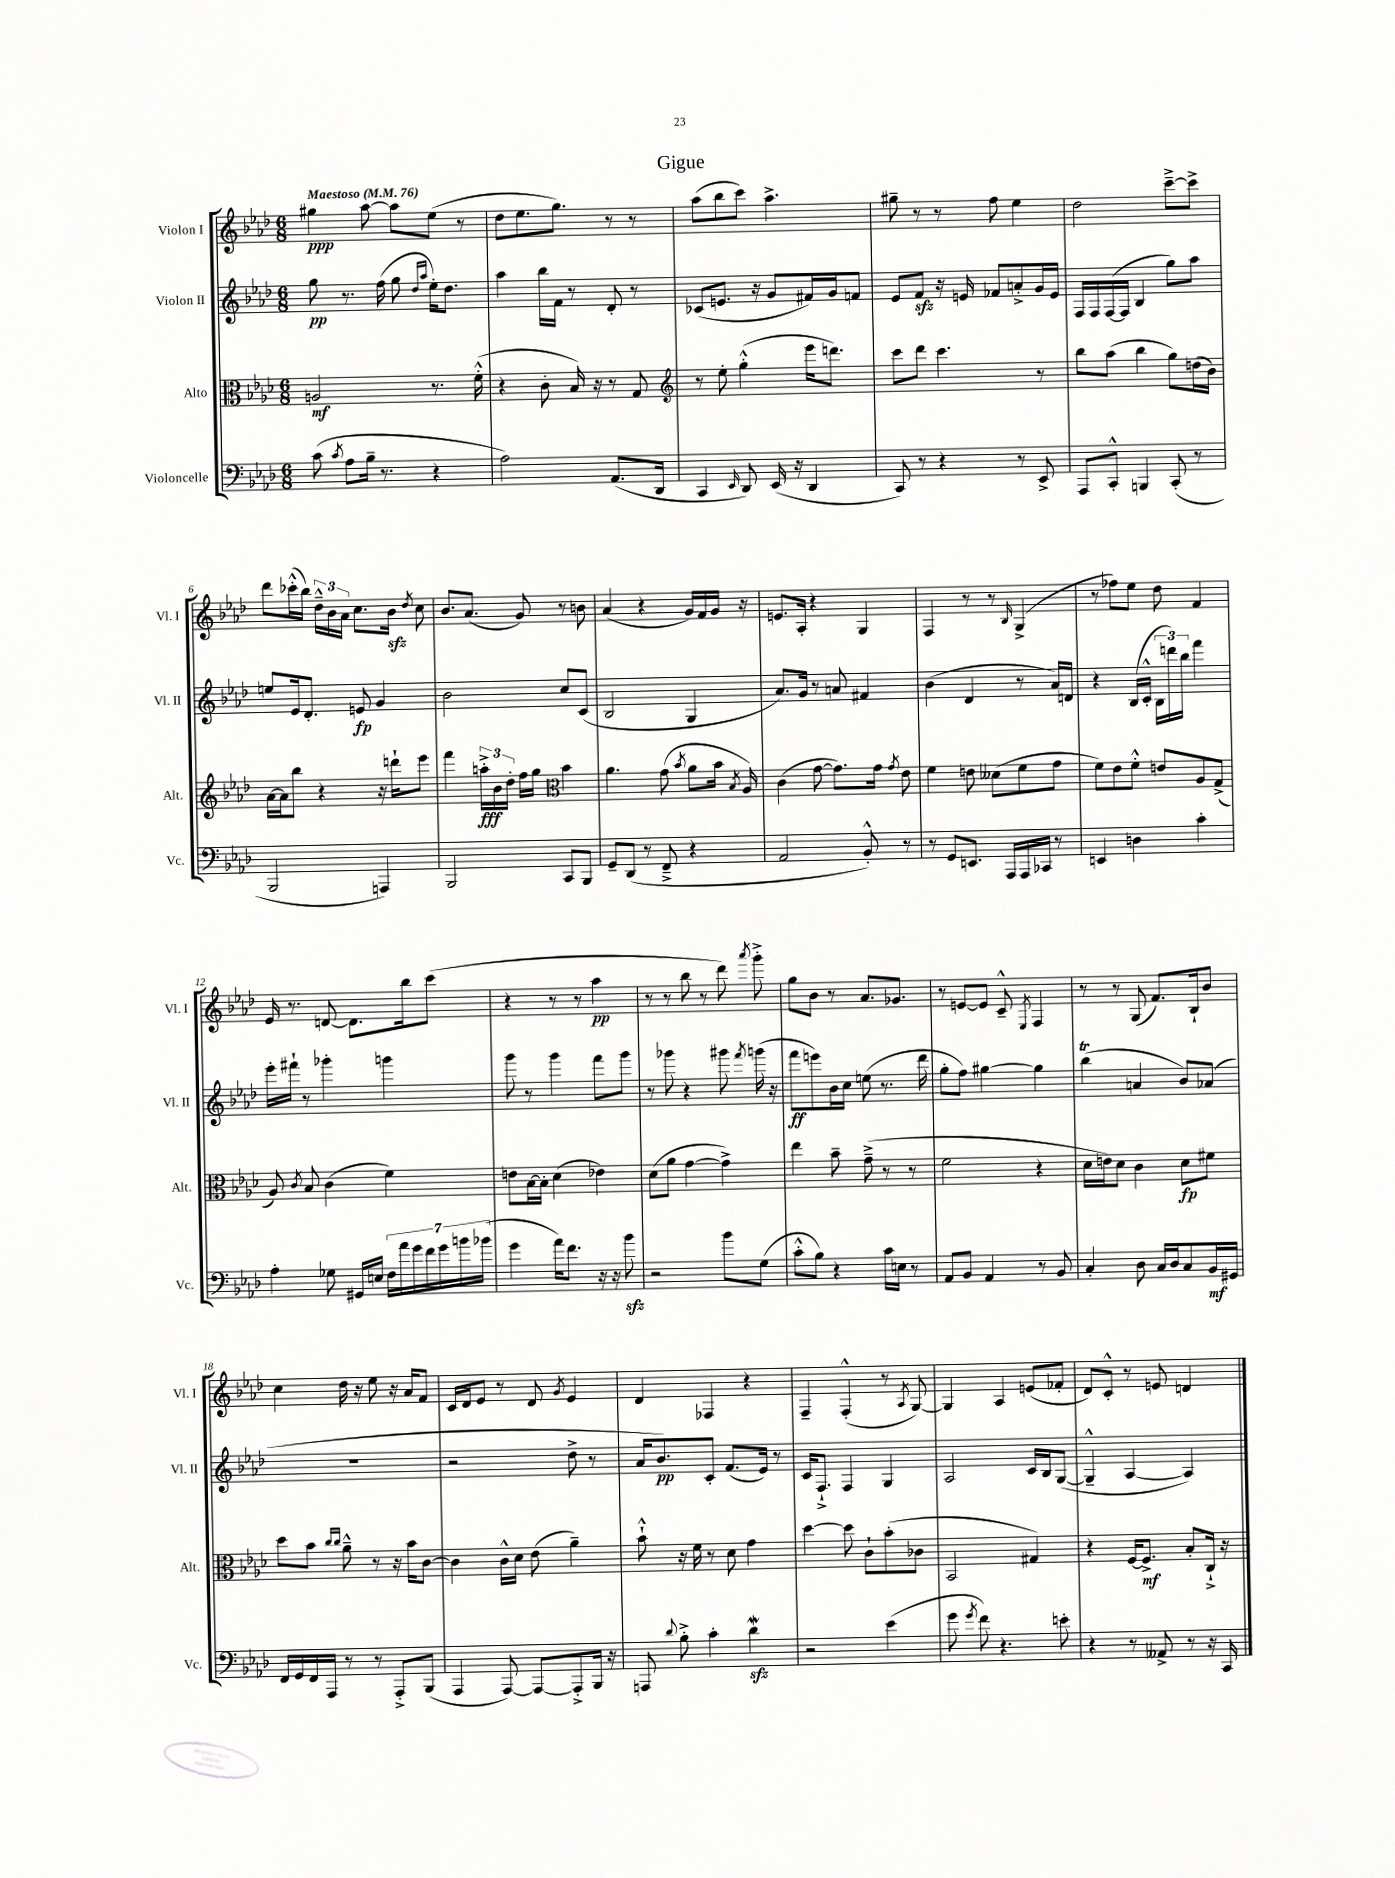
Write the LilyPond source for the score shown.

\header { title = "Gigue" }
<<
\new StaffGroup <<
\new Staff = "s0" \with { instrumentName = "Violon I" shortInstrumentName = "Vl. I" } {
    \clef treble \key aes \major \numericTimeSignature \time 6/8 \tempo "Maestoso" 4 = 76
    \autoBeamOff gis''4\ppp aes''8~ aes''8[ ees''8]( r8 |
    des''8[ ees''8. g''8.]) r8 r8 |
    aes''8[( bes''8 c'''8]) aes''4.-> |
    gis''8-- r8 r8 f''8 ees''4 |
    des''2 c'''8[~---> c'''8]-> |
    des'''8[ ces'''16-.-^( bes''16]) \tuplet 3/2 { des''16[---^ bes'16 aes'16] } c''8.[ bes'16]\sfz \acciaccatura { des''8 } c''8 |
    bes'8.[ aes'8.]( g'8) r8 b'8 |
    aes'4( r4 g'16[) f'16 g'16] r16 |
    e'8.[ aes16]-. r4 g4 |
    f4 r8 r8 \grace { bes16 } g4->( |
    r8 fes''8[) ees''8] des''8 f'4 |
    ees'16 r8. d'8~ d'8.[ bes''16 c'''8]( |
    r4 r8 r8 aes''4\pp |
    r8 r8 bes''8 r8 des'''8) \acciaccatura { aes'''8 } g'''8-.-> |
    g''8[ bes'8] r8 aes'8.[ ges'8.] |
    r8 e'8[~ e'8] c'8---^ \acciaccatura { ees8 } f4 |
    r8 r8 g8( f'8.[) bes16-! bes'8] |
    c''4 des''16 r16 ees''8 r16 aes'16[ f'8] |
    c'16[ des'16 ees'8] r8 des'8 \acciaccatura { g'8 } ees'4 |
    des'4 fes4 r4 |
    f4-- f4-.-^( r8 \acciaccatura { aes8 } g8~) |
    g4 aes4 e'8[( fes'8]-. |
    des'8[) c'8]-.-^ r8 e'8 d'4 \bar "|." |
}
\new Staff = "s1" \with { instrumentName = "Violon II" shortInstrumentName = "Vl. II" } {
    \clef treble \key aes \major \numericTimeSignature \time 6/8
    \autoBeamOff g''8\pp r8. f''16( g''8 \grace { des''16[ aes''16] } ees''16[-.) des''8.] |
    aes''4 bes''16[ f'16] r8 des'8-. r8 |
    ces'8[( e'8.] r16 g'8[ fis'16) g'16 f'8] |
    ees'8[ f'8]\sfz r16 e'16 fes'8[ a'8-.-> g'16 e'16] |
    f16[ f16 f16~( f16] bes4 g''8[) aes''8] |
    e''8[ ees'16 des'8.]-. e'8\fp g'4 |
    bes'2 c''8[ c'8]( |
    bes2 g4 |
    aes'8.[) g'16] r8 a'8 fis'4 |
    bes'4( des'4 r8 aes'16[) d'16] |
    r4 bes16[( c'16]-.-^ \tuplet 3/2 { bes16[ d'''16) bes''16] } f'''4 |
    ees'''16[-. fis'''16]-! r8 ges'''4-. g'''4 |
    g'''8 r8 g'''4 f'''8[ g'''8] |
    r8 ges'''8 r4 gis'''8 \acciaccatura { f'''8 } g'''16( r16 |
    f'''8[\ff e'''8) bes'16 c''16] e''8( r8. des'''16 |
    g''8[-. f''8]) gis''4~ gis''4 |
    bes''4\trill( a'4 bes'8[) aes'8]( |
    R2. |
    r2 des''8-> r8 |
    aes'16[ bes'8.\pp) c'8]-. f'8.[( ees'16]) r8 |
    c'16[ f8.]-!-> f4 g4 |
    aes2 c'16[ bes16 g8]~( |
    g4---^ aes4~ aes4) \bar "|." |
}
\new Staff = "s2" \with { instrumentName = "Alto" shortInstrumentName = "Alt." } {
    \clef alto \key aes \major \numericTimeSignature \time 6/8
    \autoBeamOff a2\mf r8. f'16-.-^( |
    r4 c'8-. bes16) r16 r8 g8 |
    \clef treble r8 ees''8-. g''4-.-^( ees'''16[ d'''8.]) |
    c'''8[ des'''8] c'''4. r8 |
    bes''8[ aes''8]( bes''4 g''8[) d''16( bes'16]) |
    aes'16[~ aes'16 bes''8] r4 r16 d'''16[-! ees'''8] |
    f'''4 \tuplet 3/2 { a''16[-.->\fff bes'16 des''16]-. } f''16[ g''16] \clef alto bes'4 |
    aes'4. g'8( \acciaccatura { bes'8 } aes'8[ bes'16] \acciaccatura { bes8 } aes16) |
    c'4( g'8~ g'8.[) g'16] \acciaccatura { g'8 } ees'8 |
    f'4 e'8 deses'8[( f'8 g'8] |
    f'8[) ees'8 f'8]-.-^ e'8[ aes8 g8]->( |
    aes8) \acciaccatura { c'8 } bes8 c'4( f'4) |
    e'8[ bes16~ bes16]-. des'4( ees'4) |
    des'8[( aes'8] g'4~ g'4->) |
    ees''4 bes'8-- g'8--->( r8 r8 |
    f'2 r4 |
    des'16[ e'16) des'8] c'4 des'8[\fp fis'8] |
    des''8[ bes'8] \grace { c''16[ c''16] } aes'8---^ r8 r16 bes'16[ c'8]~ |
    c'4 c'16[-^ des'16] ees'8( aes'4--) |
    bes'8-!-^ r16 f'16 r8 des'8 g'4 |
    des''4~ des''8 c'8[-! bes'8-.( ces'8] |
    bes,2 gis4) |
    r4 f16[~ f8.]->\mf bes8[-. c16]-!-> r16 \bar "|." |
}
\new Staff = "s3" \with { instrumentName = "Violoncelle" shortInstrumentName = "Vc." } {
    \clef bass \key aes \major \numericTimeSignature \time 6/8
    \autoBeamOff c'8( \acciaccatura { c'8 } aes8[ bes16]-- r8. r4 |
    aes2) aes,8.[( des,16] |
    c,4 \grace { ees,16 } des,8) ees,16( r16 des,4 |
    c,8) r8 r4 r8 ees,8-> |
    aes,,8[ c,8]-.-^ b,,4 c,8-.( r8 |
    bes,,2 a,,4) |
    bes,,2 c,8[ bes,,8] |
    g,8[-- des,8]( r8 f,8---> r4 |
    aes,2 bes,8-.-^) r8 |
    r8 g,8[ e,8.] aes,,16[ aes,,16 ces,16] r8 |
    e,4 d4 c'4-. |
    aes4-. ges8 gis,16[ e16] \tuplet 7/4 { f16[ aes'16 g'16 f'16 g'16 b'16 bes'16]( } |
    g'4 aes'16[) f'8.] r16 r16 bes'8\sfz |
    r2 bes'8[ g8]( |
    c'8[-.-^ bes8]) r4 c'16[ e16] r8 |
    aes,8[ bes,8] aes,4 r8 bes,8 |
    c4-. des8 c16[ des16 c8 bes,16\mf gis,16] |
    f,16[ g,16 f,16 aes,,16] r8 r8 aes,,8[-.-> bes,,8]( |
    aes,,4 aes,,8~) aes,,8[~ aes,,8-.-> bes,,16] r16 |
    a,,8 \appoggiatura { des'8 } bes8-.-> c'4-. des'4\mordent\sfz |
    r2 ees'4( |
    g'8 \acciaccatura { g'8 } f'8) r4. e'8-. |
    r4 r8 aeses,8-> r8 r16 c,16 \bar "|." |
}
>>
>>
